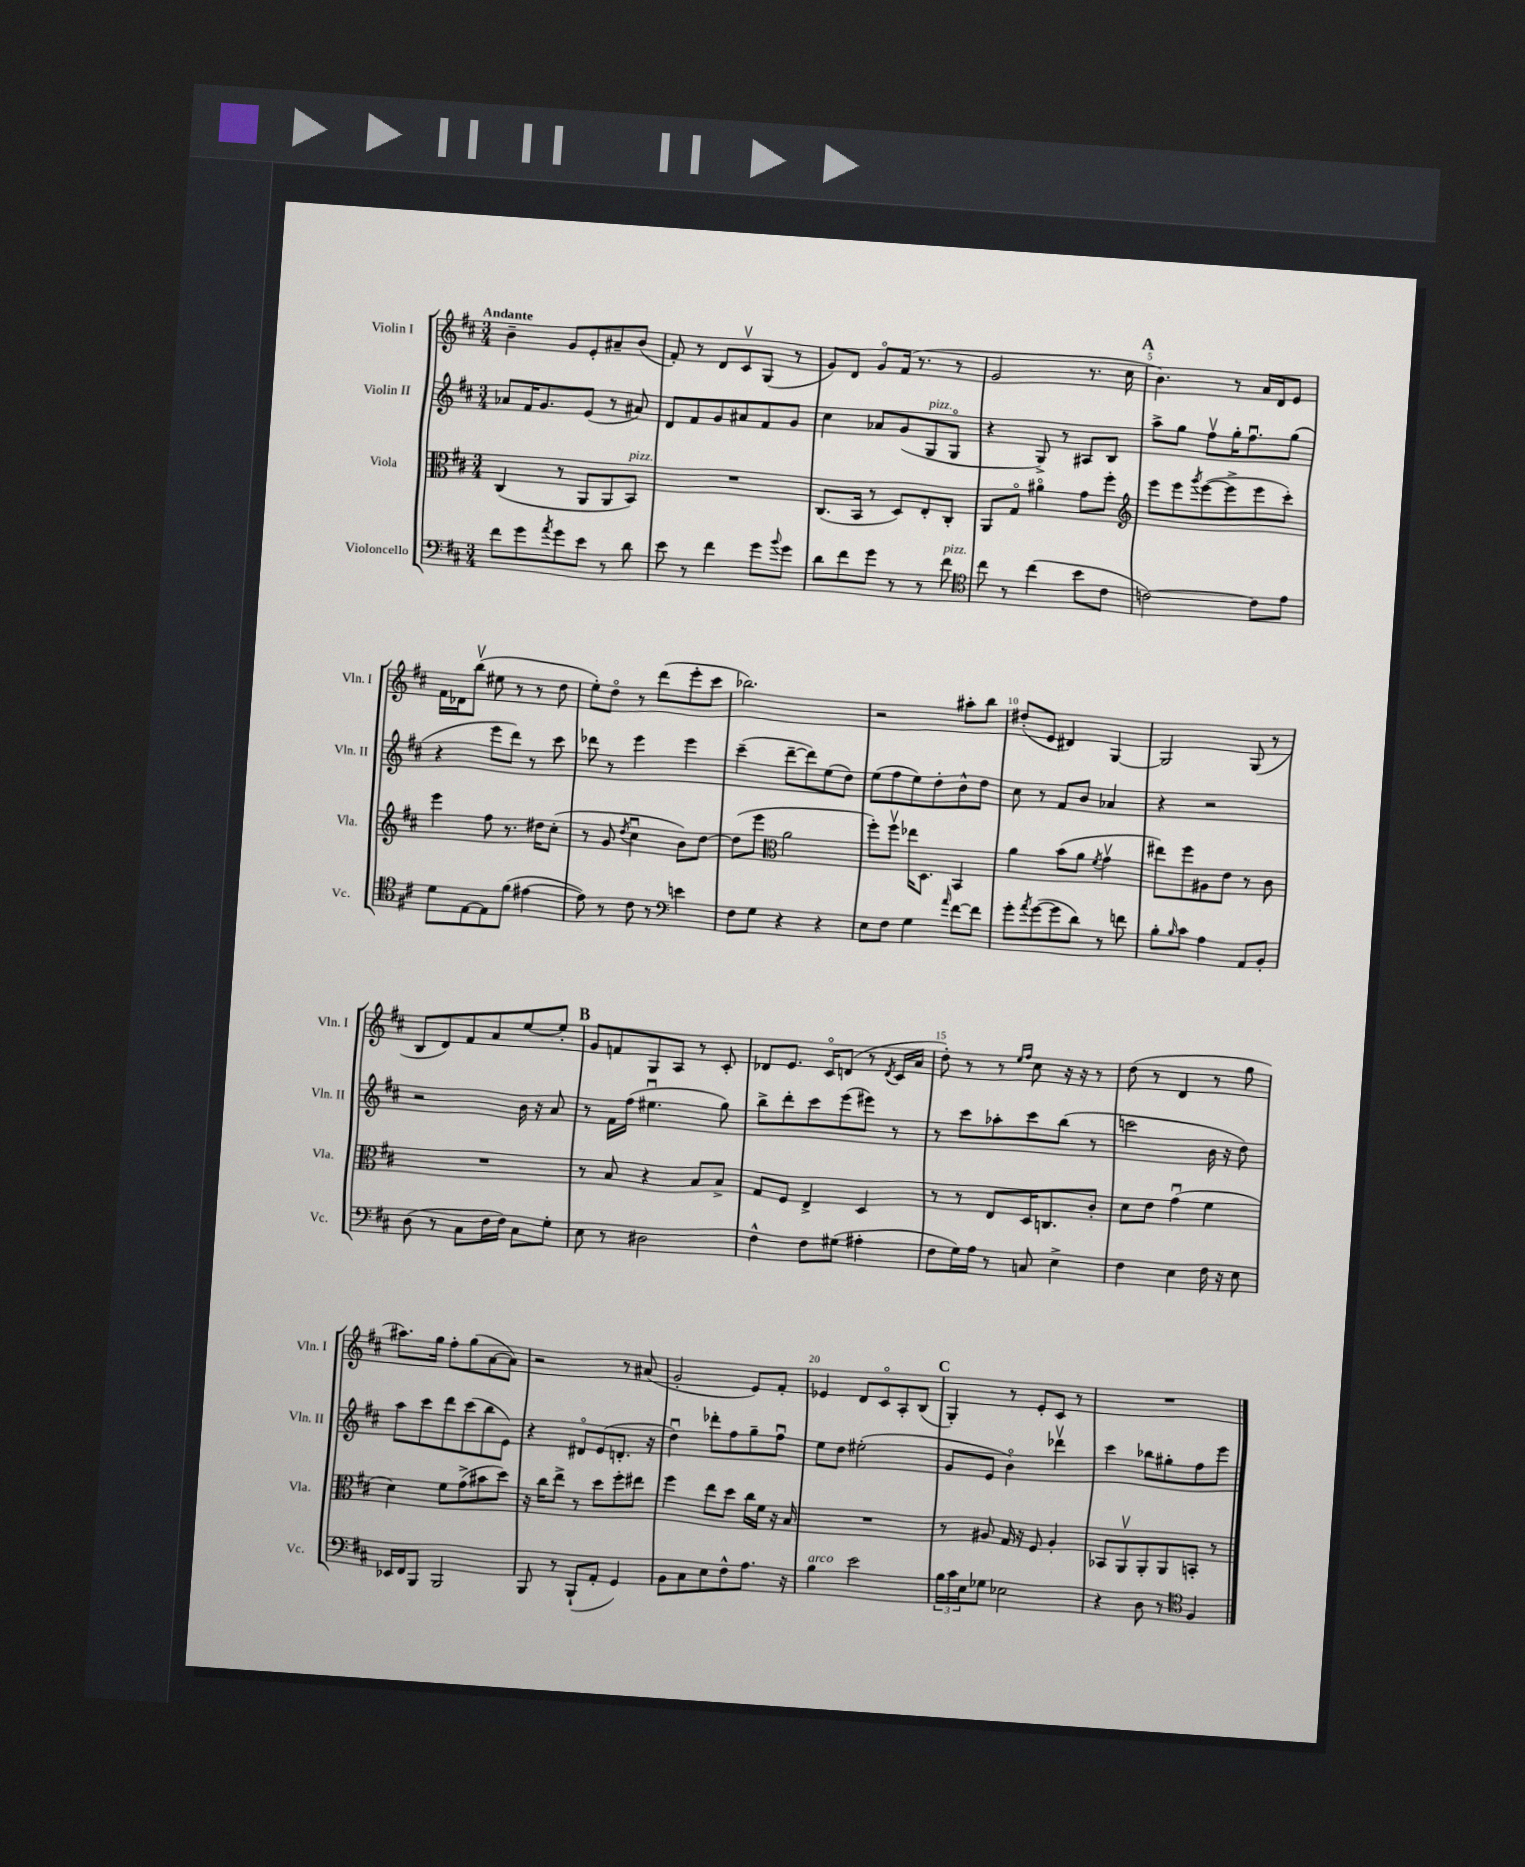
<<
\new StaffGroup <<
\new Staff = "s0" \with { instrumentName = "Violin I" shortInstrumentName = "Vln. I" } {
    \clef treble \key d \major \numericTimeSignature \time 3/4 \tempo "Andante"
    b'4-- g'8 e'8-. ais'8-- b'8( |
    fis'8-.) r8 d'8 cis'8\upbow g8( r8 |
    g'8) d'8 g'8\flageolet fis'16( r8. r8 |
    g'2 r8. cis''16 |
    \mark \markup { \bold "A" } b'4.) r8 a'16 d'16 e'8 |
    fis'16 des'16 b''8\upbow( eis''8 r8 r8 d''8 |
    e''8-.) d''8\flageolet r8 d'''8( e'''8-. cis'''8 |
    bes''2.) |
    r2 ais''8-. b''8 |
    dis''8-.( e'8 dis'4) g4~ |
    g2 g8( r8 |
    b8 d'8) fis'8 a'8 e''8~ e''8-. |
    \mark \markup { \bold "B" } g'8 f'8 g8 a8 r8 cis'8-. |
    des'8 e'8. cis'16\flageolet d'8( r8 \acciaccatura { d'8 } cis'16 a'16 |
    d''8-.) r8 r8 \grace { e''16 fis''16 } cis''8 r16 r16 r8 |
    d''8( r8 d'4 r8 g''8 |
    ais''8.) g''16 fis''8-. g''8( a'8~ a'8) |
    r2 r8 ais'8( |
    g'2-. e'8) fis'8-. |
    ees'4 d'8 cis'8\flageolet a8-. b8( |
    \mark \markup { \bold "C" } g4-.) r8 e'8-. cis'8 r8 |
    R2. \bar "|." |
}
\new Staff = "s1" \with { instrumentName = "Violin II" shortInstrumentName = "Vln. II" } {
    \clef treble \key d \major \numericTimeSignature \time 3/4
    aes'8 fis'16 g'8. e'8( r8 ais'8) |
    d'8 fis'8 g'8 ais'8 fis'8 g'8 |
    cis''4 aes'8 g'8( g8^\markup { \italic "pizz." } g8\flageolet |
    r4 g8->) r8 ais8 b8 |
    \mark \markup { \bold "A" } a''8-> g''8 fis''8\upbow g''16-. fis''8.\downbow g''8( |
    r4 e'''8 d'''8) r8 cis'''8 |
    des'''8 r8 e'''4 e'''4 |
    cis'''4--( d'''8~-- d'''8) e''8( d''8) |
    e''8( fis''8 e''8) d''8-. b'8-^ d''8 |
    cis''8 r8 fis'8 b'8 aes'4 |
    r4 r2 |
    r2 b'16 r16 a'8 |
    \mark \markup { \bold "B" } r8 fis'16 fis''16( eis''4.\downbow g''8) |
    b''8-> d'''8-. cis'''8 e'''8( eis'''8) r8 |
    r8 cis'''8 aes''8-. cis'''8 b''8( r8 |
    c'''2 b'16 r16 d''8) |
    a''8 cis'''8 d'''8 cis'''8( b''8 e'8) |
    r4 dis'8\flageolet e'8( d'8.-. r16 |
    d''4\downbow) des'''8-. fis''8 g''8-- fis''8\downbow |
    e''8 d''8 eis''2-.( |
    \mark \markup { \bold "C" } g'8 e'8 b'4\flageolet) des'''4\upbow |
    cis'''4 bes''8 gis''8-. fis''8 e'''8 \bar "|." |
}
\new Staff = "s2" \with { instrumentName = "Viola" shortInstrumentName = "Vla." } {
    \clef alto \key d \major \numericTimeSignature \time 3/4
    cis4( r8 a,8 a,8 b,8^\markup { \italic "pizz." }) |
    R2. |
    cis8.( b,16 r8 d8) e8-. cis8-. |
    a,8 g8\flageolet ais'4\flageolet g'8 fis''8-. |
    \mark \markup { \bold "A" } \clef treble e'''8 e'''8 \acciaccatura { g'''8 } e'''8~( e'''8-> e'''8 cis'''8-.) |
    e'''4 fis''8 r8. dis''16 cis''8-.( |
    r8 g'8 \acciaccatura { d''8 } cis''4\downbow b'8) d''8~ |
    d''8( e'''8 \clef alto a'2 |
    fis''8-.) fis''8\upbow ees''16 d8. b,4 |
    a'4 b'8( a'8 \acciaccatura { fis'8 } g'4\upbow |
    eis''8) fis''8 ais8 e'8 r8 cis'8 |
    R2. |
    \mark \markup { \bold "B" } r8 b8 r4 b8 b8-> |
    g8 fis8 e4-> d4 |
    r8 r8 e8 d16 c8. cis'8-. |
    d'8 e'8 g'4\downbow( fis'4 |
    d'4) fis'8 g'8->( bis'8 d''8) |
    r16 cis''16 e''8-> r8 d''8 fis''8-. eis''8 |
    fis''4 e''8 d''8 cis''16 fis'16 r16 b16 |
    R2. |
    \mark \markup { \bold "C" } r8 ais8 g16 r16 fis8 ais4-. |
    bes,8 a,8\upbow a,8-. a,8 b,8-. r8 \bar "|." |
}
\new Staff = "s3" \with { instrumentName = "Violoncello" shortInstrumentName = "Vc." } {
    \clef bass \key d \major \numericTimeSignature \time 3/4
    fis'8 g'8 \acciaccatura { a'8 } g'8 e'8 r8 d'8 |
    e'8 r8 fis'4 g'8 \appoggiatura { b'8 } g'8 |
    d'8 fis'8 g'8 r8 r8 fis'8^\markup { \italic "pizz." } |
    \clef tenor cis''8 r8 cis''4( b'8 cis'8 |
    \mark \markup { \bold "A" } c'2~) c'8 e'8 |
    d'8 e8~ e8 fis'8( eis'4~ |
    eis'8) r8 cis'8 r8 \clef bass e'4 |
    fis8 g8 r4 r4 |
    e8 fis8 g4 \grace { a'16 } fis'8~ fis'8 |
    g'8-. \acciaccatura { a'8 } g'8~( g'8 d'8) r8 f'8 |
    b8-. \grace { b16 } cis'8 a4 a,8 b,8-. |
    d8( r8 cis8 fis16 fis16) cis8 g8-. |
    \mark \markup { \bold "B" } e8 r8 dis2 |
    fis4-^ fis8 gis8( ais4-. |
    fis8 g16) a16 r8 c8 e4-> |
    fis4 e4 fis16 r16 e8 |
    ees,16 fis,16 b,,8 b,,2 |
    b,,8 r8 b,,8-!( a,8-. g,4) |
    b,8 cis8 e8 fis8-^ a8. r16 |
    b4^\markup { \italic "arco" } e'2 |
    \mark \markup { \bold "C" } \tuplet 3/2 { b16 cis'16 e16 } ges8 ees2 |
    r4 d8 r8 \clef tenor fis4 \bar "|." |
}
>>
>>
